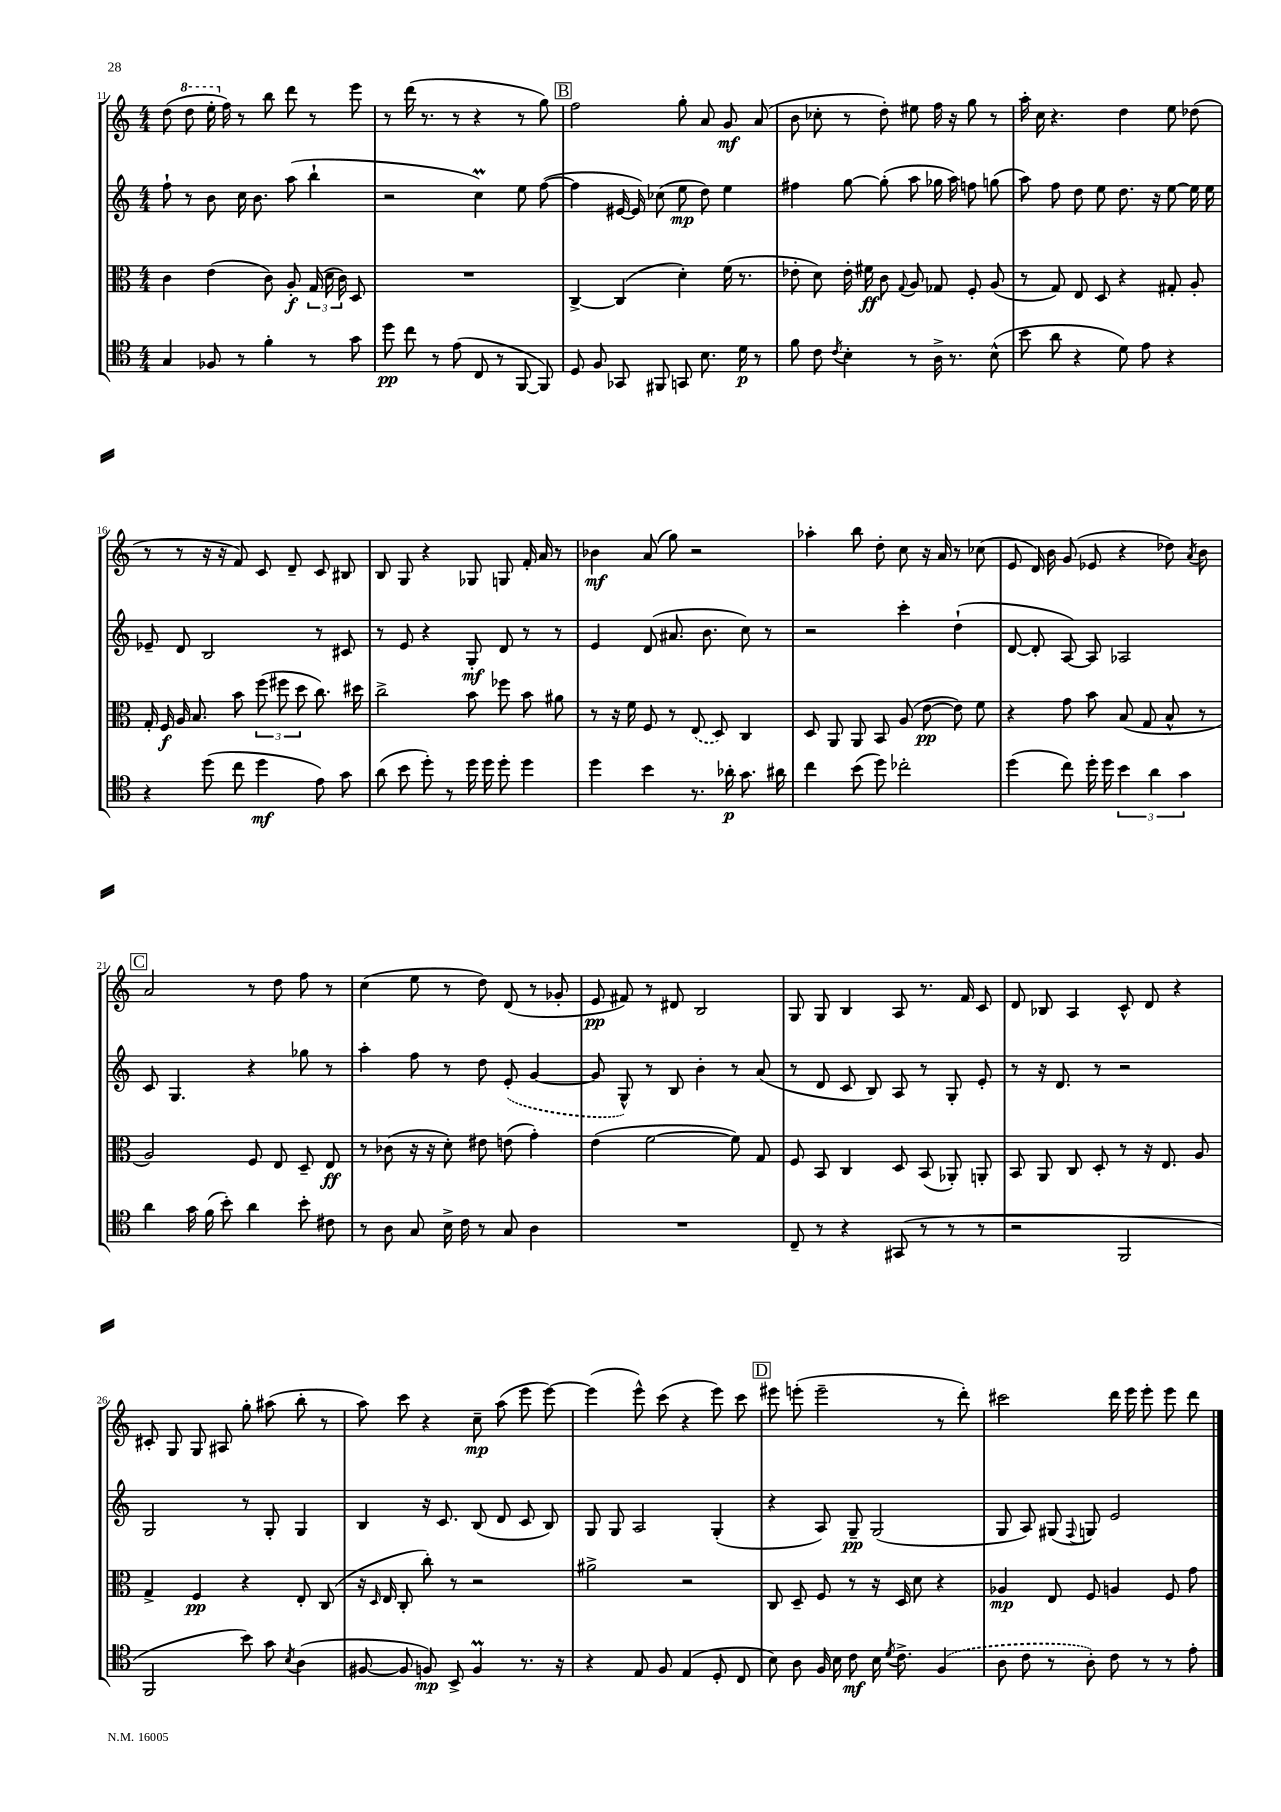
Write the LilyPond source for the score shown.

<<
\new StaffGroup <<
\new Staff = "s0" {
    \clef treble \key c \major \numericTimeSignature \time 4/4
    \autoBeamOff d''8( \ottava #1 d'''8 e'''16-. \ottava #0 f''16) r8 b''8 d'''8 r8 e'''8 |
    r8 d'''16( r8. r8 r4 r8 g''8) |
    \mark \markup { \box "B" } f''2 g''8-. a'8 g'8\mf a'8( |
    b'8 ces''8-. r8 d''8-.) eis''8 f''16 r16 g''8 r8 |
    a''16-. c''16 r4. d''4 e''8 des''8( |
    r8 r8 r16 r16 f'8) c'8 d'8-- c'8 bis8 |
    b8 g8 r4 ges8 g8 f'16-. a'16 r8 |
    bes'4\mf a'8( g''8) r2 |
    aes''4-. b''8 d''8-. c''8 r16 a'16 r8 ces''8( |
    e'8 d'16) b'16 g'8( ees'8 r4 des''8) \acciaccatura { a'8 } b'8 |
    \mark \markup { \box "C" } a'2 r8 d''8 f''8 r8 |
    c''4( e''8 r8 d''8) d'8( r8 ges'8-. |
    e'8\pp fis'8) r8 dis'8 b2 |
    g8 g8 b4 a8 r8. f'16 c'8 |
    d'8 bes8 a4 c'8-^ d'8 r4 |
    cis'8-. g8 g8 ais8 g''8-. ais''8( b''8-. r8 |
    a''8) c'''8 r4 c''8--\mp a''8( e'''8 e'''8~) |
    e'''4( e'''8-^) c'''8( r4 e'''8) c'''8 |
    \mark \markup { \box "D" } eis'''8 e'''8-.( e'''2-- r8 d'''8-.) |
    cis'''2 d'''16 e'''16 e'''8-. e'''8 d'''8 \bar "|." |
}
\new Staff = "s1" {
    \clef treble \key c \major \numericTimeSignature \time 4/4
    \autoBeamOff f''8-! r8 b'8 c''16 b'8. a''8( b''4-! |
    r2 c''4\prall) e''8 f''8~( |
    \mark \markup { \box "B" } f''4 eis'16~ eis'16) ces''8( e''8\mp d''8) e''4 |
    fis''4 g''8~ g''8-.( a''8 ges''16 a''16) f''8 g''8( |
    a''8) f''8 d''8 e''8 d''8. r16 e''8~ e''16 e''16 |
    ees'8-- d'8 b2 r8 cis'8 |
    r8 e'8 r4 g8-.\mf d'8 r8 r8 |
    e'4 d'8( ais'8. b'8. c''8) r8 |
    r2 c'''4-. d''4-!( |
    d'8~ d'8-. a8~) a8 aes2 |
    \mark \markup { \box "C" } c'8 g4. r4 ges''8 r8 |
    a''4-. f''8 r8 d''8 \once \slurDashed e'8-.( g'4~ |
    g'8 g8-^) r8 b8 b'4-. r8 a'8( |
    r8 d'8 c'8 b8) a8 r8 g8-. e'8-. |
    r8 r16 d'8. r8 r2 |
    g2 r8 g8-. g4 |
    b4 r16 c'8. b8( d'8 c'8 b8) |
    g8 g8 a2 g4-.( |
    \mark \markup { \box "D" } r4 a8) g8--\pp g2( |
    g8 a8) gis8( \appoggiatura { f8 } g8) e'2 \bar "|." |
}
\new Staff = "s2" {
    \clef alto \key c \major \numericTimeSignature \time 4/4
    \autoBeamOff c'4 e'4( c'8) a8-.\f \tuplet 3/2 { g16( d'16 c'16) } d8 |
    R1 |
    \mark \markup { \box "B" } c4~-> c4( d'4-.) f'16( r8. |
    ees'8-. d'8) ees'16-. fis'16\ff c'8 \appoggiatura { g8 } a8 ges8 f8-. a8( |
    r8 g8) e8 d8 r4 gis8-. a8-. |
    g16-. f16\f a16 b8. b'8 \tuplet 3/2 { f''8( fis''8 d''8 } c''8.) dis''16 |
    c''2-> b'8 fes''8 b'8 ais'8 |
    r8 r16 f'16 f8 r8 \once \slurDashed e8( d8) c4 |
    d8 a,8 a,8 b,8 a8( e'8~\pp e'8) f'8 |
    r4 g'8 b'8 b8( g8 b8-^ r8 |
    \mark \markup { \box "C" } a2) f8 e8 d8-- e8\ff |
    r8 ces'8( r16 r16 d'8-.) eis'8 e'8( g'4-.) |
    e'4( f'2~ f'8) g8 |
    f8 b,8 c4 d8 b,8( aes,8-.) a,8-. |
    b,8 a,8 c8 d8-. r8 r16 e8. a8 |
    g4-> f4\pp r4 e8-. c8( |
    r16 \grace { d16 } e16 c8-. c''8-.) r8 r2 |
    ais'2-> r2 |
    \mark \markup { \box "D" } c8 d8-- f8 r8 r16 d16 d'8 r4 |
    aes4\mp e8 f8 a4 f8 g'8 \bar "|." |
}
\new Staff = "s3" {
    \clef tenor \key c \major \numericTimeSignature \time 4/4
    \autoBeamOff g4 fes8 r8 f'4-. r8 g'8 |
    d''8\pp c''8 r8 e'8( c8 r8 f,8~ f,8) |
    \mark \markup { \box "B" } d8 f8 ges,8 fis,8 g,8 b8. d'16\p r8 |
    f'8 c'8 \acciaccatura { c'8 } b4-. r8 a16-> r8. b8-^( |
    b'8 a'8 r4 d'8) e'8 r4 |
    r4 d''8( c''8 d''4\mf e'8) g'8 |
    a'8( b'8 d''8-.) r8 d''16 d''16 d''8-. d''4 |
    d''4 b'4 r8. aes'16-.\p g'8. ais'16 |
    c''4 b'8( d''8) ces''2-. |
    d''4( c''8) d''16-. d''16 \tuplet 3/2 { b'4 a'4 g'4 } |
    \mark \markup { \box "C" } a'4 g'16 f'16( b'8-.) a'4 b'8-. cis'8 |
    r8 a8 g8 b16-> c'16 r8 g8 a4 |
    R1 |
    c8-- r8 r4 gis,8( r8 r8 r8 |
    r2 f,2 |
    f,2 b'8) g'8 \acciaccatura { b8 } a4( |
    fis8~ fis8 f8\mp) b,8-> f4\prall r8. r16 |
    r4 e8 f8 e4( d8-. c8 |
    \mark \markup { \box "D" } b8) a8 f16 b16 c'8\mf b16 \acciaccatura { d'8 } c'8.-> \once \slurDashed f4( |
    a8 c'8 r8 a8-.) c'8 r8 r8 e'8-. \bar "|." |
}
>>
>>
\layout { \context { \Score currentBarNumber = #11 } }
